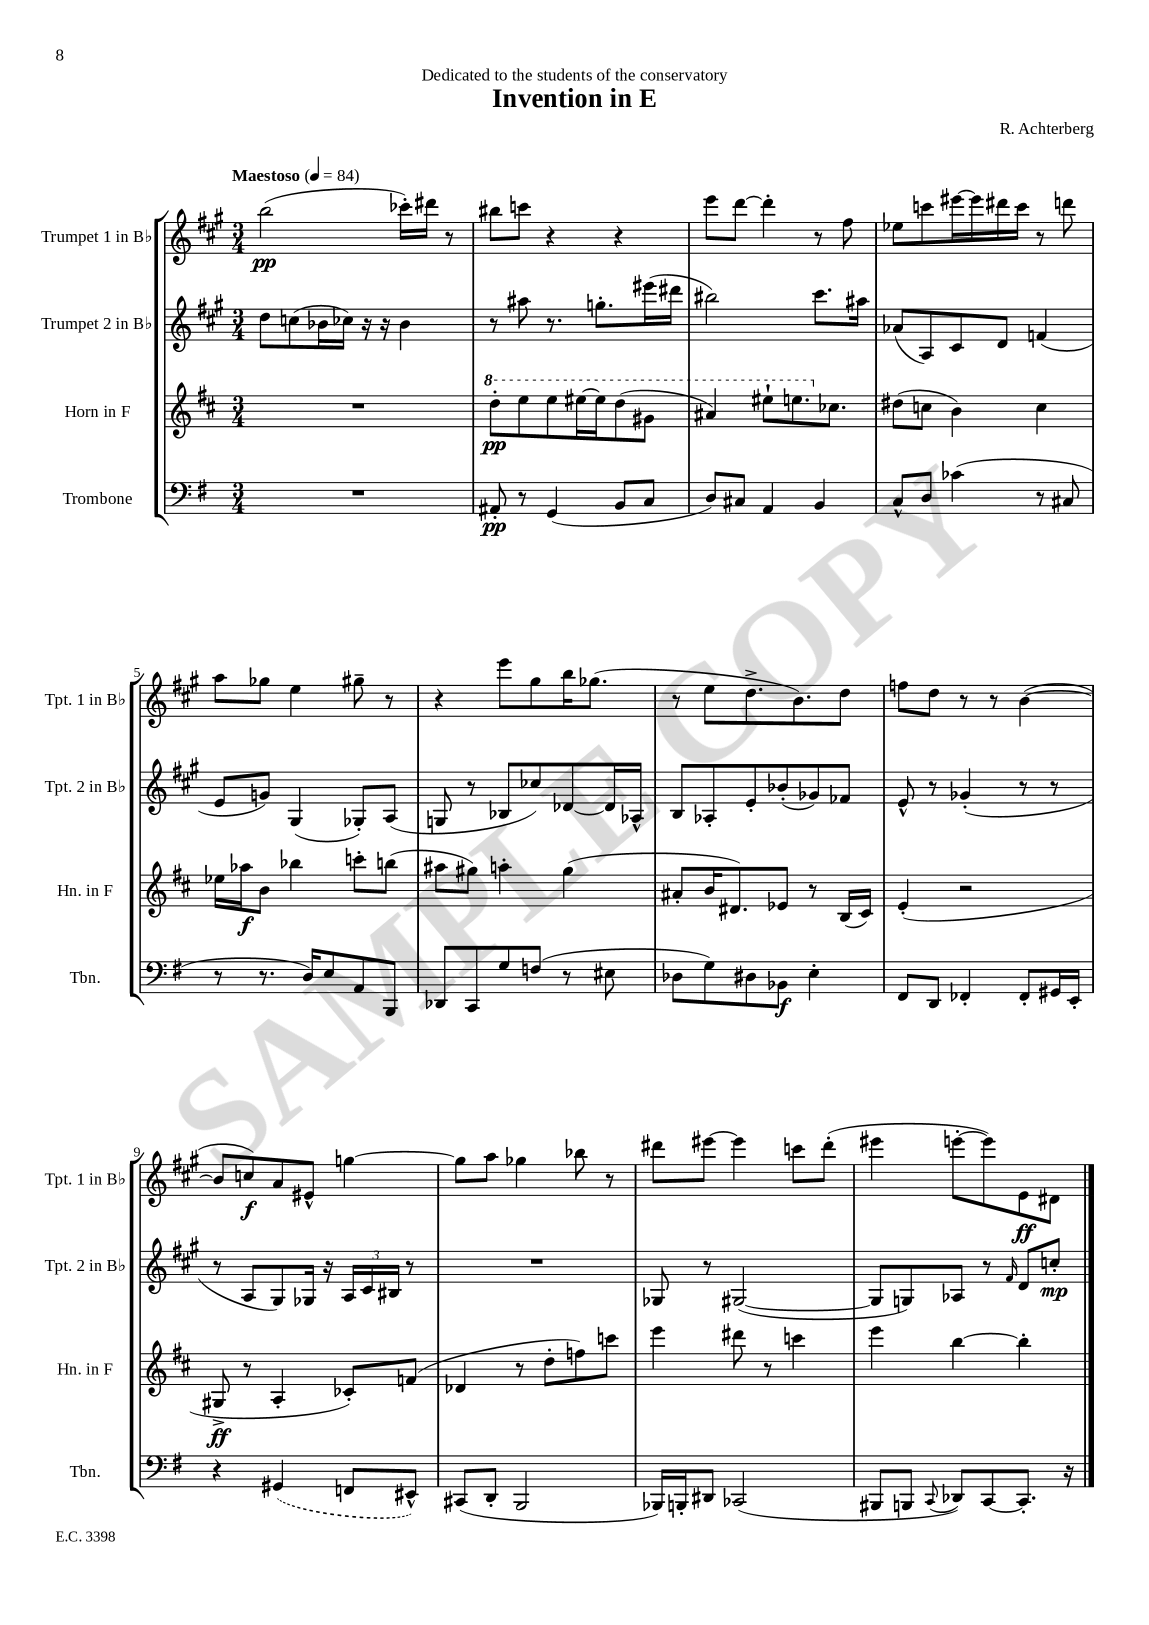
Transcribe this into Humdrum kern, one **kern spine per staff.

**kern	**dynam	**kern	**dynam	**kern	**dynam	**kern	**dynam
*part4	*part4	*part3	*part3	*part2	*part2	*part1	*part1
*staff4	*staff4	*staff3	*staff3	*staff2	*staff2	*staff1	*staff1
*I"Trombone	*	*I"Horn in F	*	*I"Trumpet 2 in B♭	*	*I"Trumpet 1 in B♭	*
*I'Tbn.	*	*I'Hn. in F	*	*I'Tpt. 2 in B♭	*	*I'Tpt. 1 in B♭	*
*clefF4	*	*clefG2	*	*clefG2	*	*clefG2	*
*k[f#]	*	*k[f#c#]	*	*k[f#c#g#]	*	*k[f#c#g#]	*
*M3/4	*	*M3/4	*	*M3/4	*	*M3/4	*
*MM84	*	*MM84	*	*MM84	*	*MM84	*
=1	=1	=1	=1	=1	=1	=1	=1
!	!	!	!	!	!	!LO:TX:a:B:t=Maestoso	!
2.r	.	2.r	.	8dd\L	.	(2bb\	pp
.	.	.	.	(8ccn\	.	.	.
.	.	.	.	16b-X\L	.	.	.
.	.	.	.	16cc-X\JJ)	.	.	.
.	.	.	.	16r	.	.	.
.	.	.	.	16r	.	.	.
.	.	.	.	4b-\	.	16ccc-X'\LL)	.
.	.	.	.	.	.	16ddd#X\JJ	.
.	.	.	.	.	.	8r	.
=2	=2	=2	=2	=2	=2	=2	=2
*	*	*8va	*	*	*	*	*
8AA#X'/	pp	8ddd'\L	pp	8r	.	8bb#X\L	.
8r	.	8eee\	.	8aa#X\	.	8cccn\J	.
(4GG/	.	8eee\	.	8.r	.	4r	.
.	.	[16eee#X\L	.	.	.	.	.
.	.	16eee#\J]	.	8.ggn'\L	.	.	.
8BB/L	.	(8ddd\	.	.	.	4r	.
8C/J	.	8gg#X\J	.	(16eee#X\L	.	.	.
.	.	.	.	16ddd#X\JJ	.	.	.
=3	=3	=3	=3	=3	=3	=3	=3
8D/L)	.	4aa#X/)	.	2bb#X\)	.	8eee\L	.
8C#X/J	.	.	.	.	.	[8ddd\J	.
4AA/	.	8eee#X`\L	.	.	.	4ddd'\]	.
.	.	8.eeen\	.	.	.	.	.
4BB/	.	.	.	8.ccc#\L	.	8r	.
*	*	*X8va	*	*	*	*	*
.	.	8.cc-X\J	.	.	.	.	.
.	.	.	.	.	.	8ff#\	.
.	.	.	.	16aa#X\Jk	.	.	.
=4	=4	=4	=4	=4	=4	=4	=4
8C^^/L	.	(8dd#X\L	.	(8a-X/L	.	8ee-X\L	.
8D/J	.	8ccn\J	.	8A/)	.	8cccn\	.
(4c-X\	.	4b\)	.	8c#/	.	[16eee#X\L	.
.	.	.	.	.	.	16eee#\]	.
.	.	.	.	8d/J	.	16ddd#X\	.
.	.	.	.	.	.	16ccc\JJ	.
8r	.	4cc\	.	(4fn/	.	8r	.
8C#X/	.	.	.	.	.	8dddn\	.
!!LO:LB:g=z
=5	=5	=5	=5	=5	=5	=5	=5
8r	.	16ee-X\LL	.	8e/L	.	8aa\L	.
.	.	16aa-X\J	f	.	.	.	.
8.r	.	8b\J	.	8gn/J)	.	8gg-X\J	.
.	.	4bb-X\	.	(4G#/	.	4ee\	.
16D/KL)	.	.	.	.	.	.	.
8E/	.	.	.	.	.	.	.
8AA/	.	8cccn'\L	.	8G-X'/L)	.	8gg#X~\	.
8BBB/J	.	(8bbn\J	.	(8A/J	.	8r	.
=6	=6	=6	=6	=6	=6	=6	=6
8DD-X/L	.	8aa#X\L	.	8Gn/	.	4r	.
8CC/	.	8gg#X\J)	.	8r	.	.	.
8G/	.	4aan'\	.	8B-X/L	.	8eee\L	.
(8Fn/J	.	.	.	8cc-X/)	.	8gg#\	.
8r	.	(4gg#\	.	[8d-X/	.	16bb\K	.
.	.	.	.	.	.	(8.gg-X\J	.
8E#X\	.	.	.	16d-/L]	.	.	.
.	.	.	.	16A-X^^/JJ	.	.	.
=7	=7	=7	=7	=7	=7	=7	=7
8D-X\L	.	8a#X'/L	.	8B/L	.	8r	.
8G\)	.	16b/K	.	8A-X'/	.	8ee\L	.
.	.	8.d#X/)	.	.	.	.	.
8D#X\	.	.	.	8e'/	.	8.dd^\	.
8BB-X\J	f	8e-X/J	.	(8b-X'/	.	.	.
.	.	.	.	.	.	8.b\)	.
4E'\	.	8r	.	8g-X/)	.	.	.
.	.	(16B/LL	.	8f-X/J	.	8dd\J	.
.	.	16c#/JJ)	.	.	.	.	.
=8	=8	=8	=8	=8	=8	=8	=8
8FF#/L	.	(4e'/	.	8e^^/	.	8ffn\L	.
8DD/J	.	.	.	8r	.	8dd\J	.
4FF-X'/	.	2r	.	(4g-X'/	.	8r	.
.	.	.	.	.	.	8r	.
8FF-'/L	.	.	.	8r	.	([4b\	.
16GG#X/L	.	.	.	8r	.	.	.
16EE'/JJ	.	.	.	.	.	.	.
!!LO:LB:g=z
=9	=9	=9	=9	=9	=9	=9	=9
4r	.	8G#X^/	ff	8r	.	8b/L]	.
.	.	8r	.	8A/L	.	8ccn/)	f
(4GG#X/	.	4A'/	.	8G#/)	.	8a/	.
.	.	.	.	16G-X/Jk	.	8e#X^^/J	.
.	.	.	.	16r	.	.	.
8FFn/L	.	8c-X'/L)	.	24A/LL	.	[4ggn\	.
.	.	.	.	24c#/	.	.	.
.	.	.	.	24B#X/JJ	.	.	.
8EE#X^^/J)	.	(8fn/J	.	8r	.	.	.
=10	=10	=10	=10	=10	=10	=10	=10
(8CC#X/L	.	4d-X/	.	2.r	.	8gg\L]	.
8DD'/J	.	.	.	.	.	8aa\J	.
2BBB/	.	8r	.	.	.	4gg-X\	.
.	.	8dd'\L	.	.	.	.	.
.	.	8ffn\)	.	.	.	8bb-X\	.
.	.	8cccn\J	.	.	.	8r	.
=11	=11	=11	=11	=11	=11	=11	=11
16BBB-X/LL)	.	4eee\	.	8G-X/	.	8ddd#X\L	.
16BBBn'/J	.	.	.	.	.	.	.
8DD#X/J	.	.	.	8r	.	[8eee#X\J	.
(2CC-X/	.	8ddd#X\	.	([2G#X/	.	4eee#\]	.
.	.	8r	.	.	.	.	.
.	.	4cccn\	.	.	.	8cccn\L	.
.	.	.	.	.	.	(8ddd#'\J	.
=12	=12	=12	=12	=12	=12	=12	=12
8BBB#X/L	.	4eee\	.	8G#/L]	.	4eee#X\	.
8BBBn/J	.	.	.	8Gn/)	.	.	.
8qqCC/	.	.	.	.	.	.	.
8DD-X/L)	.	[4bb\	.	8A-X/J	.	[8eeen'\L	.
[8CC/	.	.	.	8r	.	8eee\])	.
.	.	.	.	16qqf#/	.	.	.
8.CC'/J]	.	4bb'\]	.	8d/L	.	8e\	ff
.	.	.	.	8ccn'/J	mp	8d#X\J	.
16r	.	.	.	.	.	.	.
==	==	==	==	==	==	==	==
*-	*-	*-	*-	*-	*-	*-	*-
